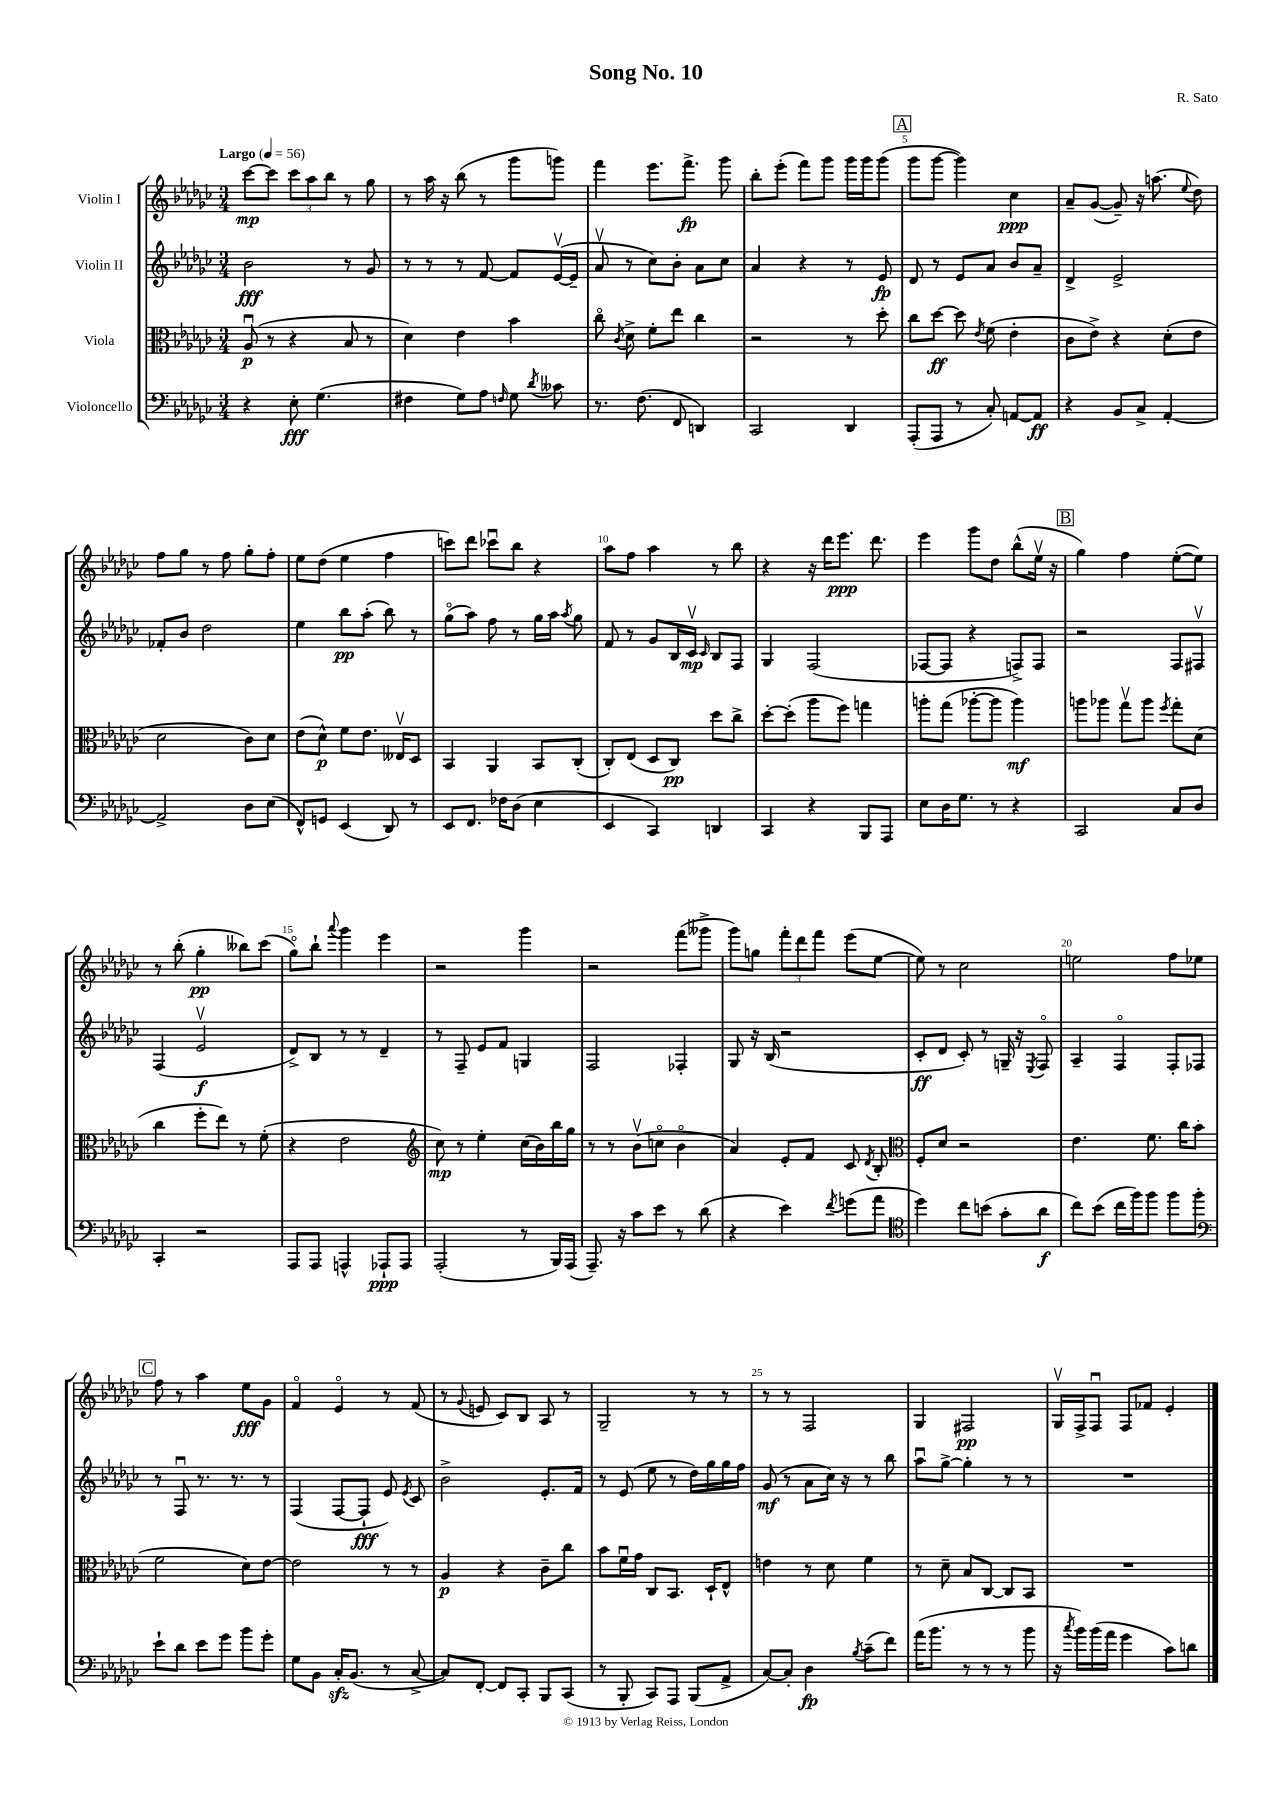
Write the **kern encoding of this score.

**kern	**kern	**kern	**kern
*staff4	*staff3	*staff2	*staff1
*clefF4	*clefC3	*clefG2	*clefG2
*k[b-e-a-d-g-c-]	*k[b-e-a-d-g-c-]	*k[b-e-a-d-g-c-]	*k[b-e-a-d-g-c-]
*M3/4	*M3/4	*M3/4	*M3/4
*MM56	*MM56	*MM56	*MM56
4r	(8A-u/	2b-\	[8ccc-\L
.	8r	.	8ccc-\]J
8E-'\	4r	.	12ccc-\L
.	.	.	12aa-\
(4.G-\	.	.	.
.	.	.	12bb-\J
.	8B-/	8r	8r
.	8r	8g-/	8gg-\
=	=	=	=
4F#\	4d-\)	8r	8r
.	.	8r	16aa-\
.	.	.	16r
8G-\L)	4e-\	8r	(8bb-\
8A-\J	.	[8f/	8r
16qqF/	.	.	.
8G-\	4b-\	8f/]L	8ggg-\L
8qd-/	.	.	.
8c--\	.	([16e-v/L	8ggg\J)
.	.	16e-~/]JJ	.
=	=	=	=
8.r	8cc-o\	8a-v/	4fff\
.	8qc-/	.	.
.	8d-^\	8r	.
(8.F\	.	.	.
.	8f'\L	8cc-\L)	8.eee-\L
8FF/	8ee-\J	8b-'\J	.
.	.	.	8.fff^\J
4DD/)	4cc-\	8a-\L	.
.	.	8cc-\J	8ggg-\
=	=	=	=
2CC-/	2r	4a-/	8bb-'\L
.	.	.	(8eee-'\J
.	.	4r	8fff\L)
.	.	.	8ggg-\J
4DD-/	8r	8r	16ggg-\LL
.	.	.	16ggg-\J
.	8dd-'\	8e-/	(8ggg-\J
=	=	=	=
(8AAA-'/L	8cc-\L	8d-/	8ggg-\L
8AAA-/J	[8dd-\J	8r	[8ggg-\J
8r	8dd-\]	8e-/L	4ggg-\])
.	8qe-/	.	.
8C-'/)	(8f\	8a-/J	.
[8AA/L	4e-'\	8b-/L	4cc-\
8AA/]J	.	8a-~/J	.
=	=	=	=
4r	8c-\L	4d-^/	8a-~/L
.	8e-^\J)	.	([8g-/J
8BB-/L	4r	2e-^/	8g-~/])
8C-^/J	.	.	16r
.	.	.	(8.aa\
[4AA-'/	(8d-'\L	.	.
.	.	.	8qqee-/
.	8e-\J	.	8dd-\)
=	=	=	=
2AA-^/]	2d-\	8f-'/L	8ff\L
.	.	8b-/J	8gg-\J
.	.	2dd-\	8r
.	.	.	8ff\
8D-\L	8c-\L)	.	8gg-'\L
(8E-\J	8d-\J	.	8ff'\J
=	=	=	=
8FF^^/L)	(8e-\L	4ee-\	8ee-\L
8GG/J	8d-^^\J)	.	(8dd-\J
(4EE-/	8f\L	8bb-\L	4ee-\
.	8.e-\J	(8aa-'\J	.
8DD-/)	.	8bb-\)	4ff\
.	16E--v/LK	.	.
8r	8D-/J	8r	.
=	=	=	=
8EE-/L	4BB-/	(8gg-o\L	8ccc\L)
8.FF/J	.	8aa-\J)	8ddd-\J
.	4AA-/	8ff\	8ccc-u\L
16F-\LK	.	.	.
(8D-\J	.	8r	8bb-\J
4E-\	8BB-/L	16gg-\LL	4r
.	.	16aa-\JJ	.
.	.	8qaa-/	.
.	(8C-'/J	8gg-\	.
=	=	=	=
4EE-/	8C-'/L)	8f/	8aa-\L
.	(8E-/J	8r	8ff\J
4CC-/)	8D-/L	8g-/L	4aa-\
.	8C-/J)	16B-/L	.
.	.	16c-v/JJ	.
.	.	16qqc-/	.
4DD/	8dd-\L	8B-/L	8r
.	8cc-^\J	8F/J	8bb-\
=	=	=	=
4CC-/	[8dd-'\L	4G-/	4r
.	(8dd-'\]J	.	.
4r	8aa-\L	(2F/	16r
.	.	.	16ddd-\LK
.	8ff\J)	.	8.eee-\J
8BBB-/L	4gg\	.	.
.	.	.	8.ddd-\
8AAA-/J	.	.	.
=	=	=	=
8E-\L	8aa'\L	[8F-/L	4eee-\
16D-\K	(8gg-\J	8F-/]J	.
8.G-\J	.	.	.
.	[8aa-'\L	4r	8ggg-\L
8r	8aa-\]J	.	8dd-\J
4r	4aa-\)	8F^/L)	(8bb-^^\L
.	.	8F/J	16ee-v\Jk
.	.	.	16r
=	=	=	=
2CC-/	8aa\L	2r	4gg-\)
.	8aa-\J	.	.
.	8gg-v\L	.	4ff\
.	8aa-\J	.	.
.	8qff/	.	.
8C-/L	8gg-'\L	8F/L	([8ee-'\L
8D-/J	(8d-\J	8F#v/J	8ee-\]J)
=	=	=	=
4CC-'/	4cc-\	(4F/	8r
.	.	.	(8bb-'\
2r	8ff'\L	2e-v/	4gg-'\
.	8ee-\J)	.	.
.	8r	.	8bb--\L)
.	(8f'\	.	(8ccc-\J
=	=	=	=
8AAA-/L	4r	8d-^/L)	8gg-o\L)
8AAA-/J	.	8B-/J	8bb-`\J
.	.	.	8qqaaa-/
4AAA^^/	2e-\	8r	4ggg-\
.	.	8r	.
8AAA-`/L	.	4d-~/	4eee-\
8AAA-/J	.	.	.
=	=	=	=
*	*clefG2	*	*
(2AAA-'/	8cc-\)	8r	2r
.	8r	8F~/	.
.	4ee-'\	8e-/L	.
.	.	8f/J	.
8r	(16cc-\LL	4G/	4ggg-\
.	16b-\)	.	.
16BBB-/LL)	16bb-\	.	.
(16AAA-/JJ	16gg-\JJ	.	.
=	=	=	=
8.AAA-~/)	8r	2F/	2r
.	8r	.	.
16r	.	.	.
8c-\L	(8b-v\L	.	.
8e-\J	8cco\J	.	.
8r	4b-o\	4F-'/	(8fff\L
(8d-\	.	.	8ggg--^\J
=	=	=	=
4r	4a-/)	8G-/	8ggg-\L)
.	.	16r	8gg\J
.	.	(16B-/	.
4e-\)	8e-'/L	2r	12fff'\L
.	.	.	12ddd-\
.	8f/J	.	.
.	.	.	12fff\J
8qf/	.	.	.
(8g\L	8c-/	.	(8eee-\L
.	8qd-/	.	.
8a-\J	8B-'/	.	[8ee-\J
=	=	=	=
*clefC4	*clefC3	*	*
4dd-\)	8F'/L	8c-'/L	8ee-\])
.	8d-/J	8d-/J	8r
8cc-\L	2r	8c-'/)	2cc-\
(8b\J	.	8r	.
8g-'\L	.	16G~/	.
.	.	16r	.
.	.	8qE-/	.
8a-\J	.	8Fo/	.
=	=	=	=
8cc-\L)	4.e-\	4A-~/	2ee\
(8b-\J	.	.	.
16cc-\LL	.	4Fo/	.
16ff\J)	.	.	.
8ff\J	8.f\	.	.
8ff\L	.	8F'/L	8ff\L
.	16cc-\LK	.	.
8ff'\J	(8b-\J	8F-/J	8ee-\J
=	=	=	=
*clefF4	*	*	*
8e-`\L	2f\	8r	8ff\
8d-\J	.	8Fu/	8r
8e-\L	.	8.r	4aa-\
8g-\J	.	.	.
.	.	8.r	.
8b-\L	8d-\L)	.	8ee-\L
8g-'\J	[8e-\J	8r	8g-\J
=	=	=	=
8G-\L	2e-\]	(4F/	4fo/
8BB-\J	.	.	.
16C-'/LK	.	[8F/L	4e-o/
(8.BB-/J	.	.	.
.	.	8F`/]J	.
8r	8r	8e-/)	8r
.	.	8qe-/	.
[8C-^/	8r	8c-/	(8f/
=	=	=	=
8C-/]L)	4A-/	2b-^\	8r
.	.	.	8qqg-/
[8FF'/J	.	.	8e/
8FF/]L	4r	.	8c-/L)
8CC-'/J	.	.	8B-/J
8BBB-/L	8c-~\L	8.e-'/L	8A-/
(8CC-/J	8cc-\J	.	8r
.	.	16f/Jk	.
=	=	=	=
8r	8b-\L	8r	2G-~/
8BBB-'/	16fu\L	(8e-/	.
.	16g-\JJ	.	.
8CC-/L)	8C-/L	8ee-\	.
8AAA-/J	8.BB-/J	8r	.
(8BBB-/L	.	16dd-\LL)	8r
.	16D-`/LK	16gg-\	.
8AA-^/J	8E-^^/J	16gg-\	8r
.	.	16ff\JJ	.
=	=	=	=
[8C-/L)	4e\	(8g-/	8r
8C-'/]J	.	8r	8r
4D-\	8r	8a-\L	2F/
.	8d-\	16cc-\Jk)	.
.	.	16r	.
8qB-/	.	.	.
(8c-~\L	4f\	8r	.
8f\J)	.	8bb-\	.
=	=	=	=
(16a-\LK	8r	8aa-u\L	4G-/
8.b-\J	.	.	.
.	8d-~\	[8gg-^\J	.
8r	8B-/L	4gg-'\]	2F#/
8r	[8C-/J	.	.
8r	8C-/]L	8r	.
8b-\	8BB-/J	8r	.
=	=	=	=
16r	2.r	2.r	16G-v/LL
8qcc-/	.	.	.
16b-\LL)	.	.	16F^/J
(16b-\	.	.	8Fu/J
16a-\JJ	.	.	.
4g-\	.	.	8F/L
.	.	.	8f-/J
8c-\L)	.	.	4e-'/
8d\J	.	.	.
==	==	==	==
*-	*-	*-	*-
